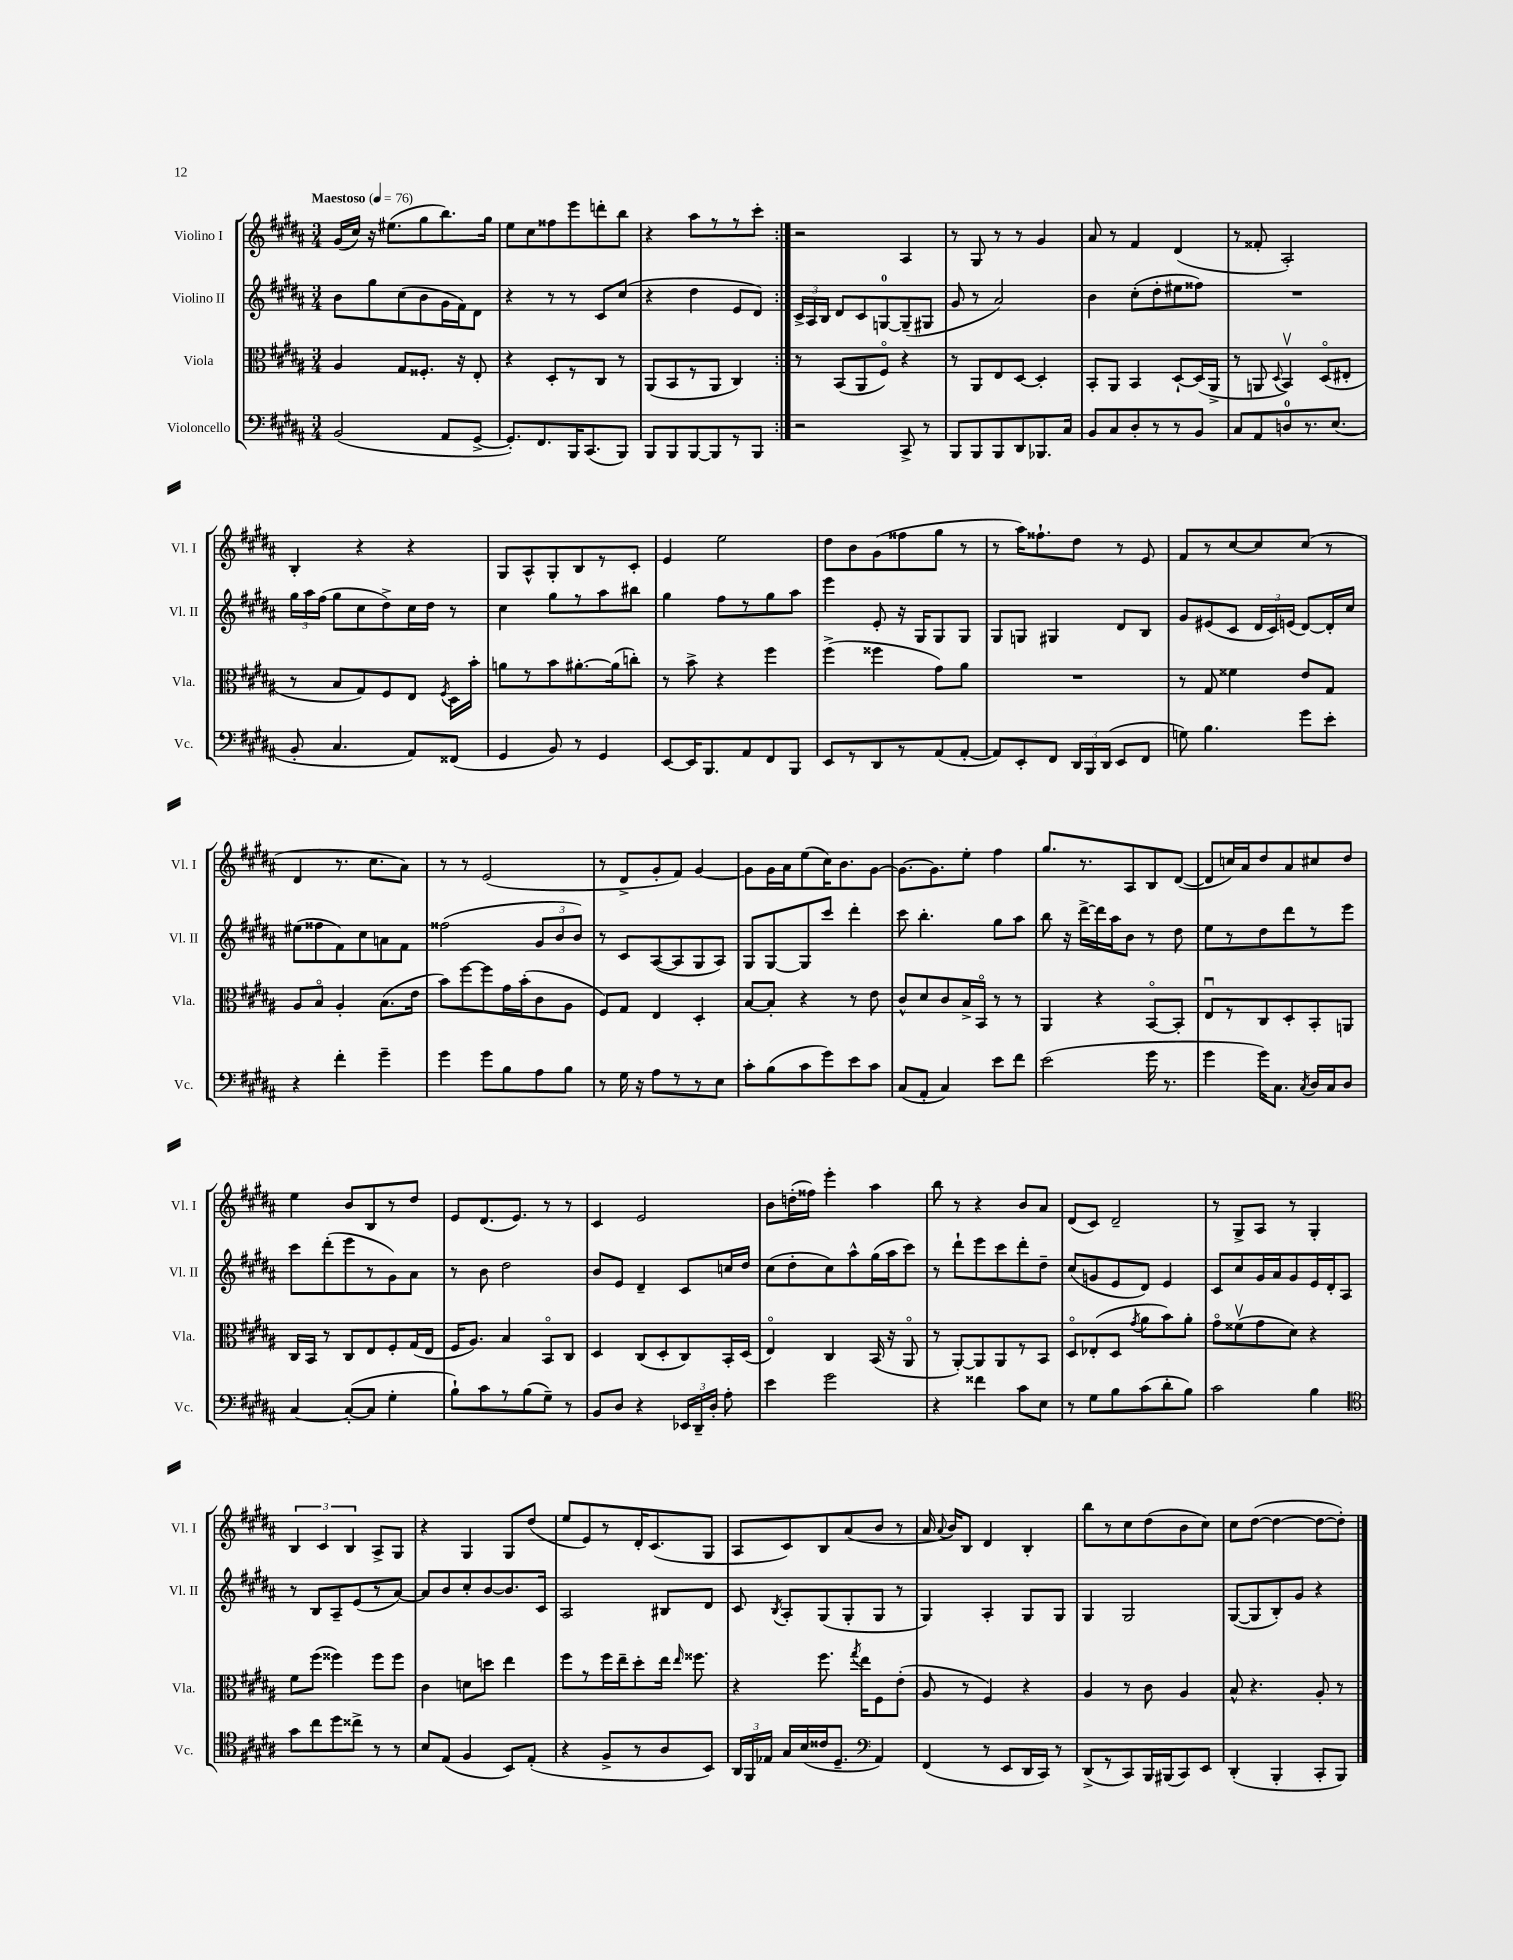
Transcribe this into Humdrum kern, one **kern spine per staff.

**kern	**kern	**kern	**kern
*staff4	*staff3	*staff2	*staff1
*clefF4	*clefC3	*clefG2	*clefG2
*k[f#c#g#d#a#]	*k[f#c#g#d#a#]	*k[f#c#g#d#a#]	*k[f#c#g#d#a#]
*M3/4	*M3/4	*M3/4	*M3/4
*MM76	*MM76	*MM76	*MM76
(2BB/	4A#/	8b\L	(16g#/LL
.	.	.	16cc#/JJ)
.	.	8gg#\	16r
.	.	.	(8.ee#\L
.	8G#/L	(8cc#\	.
.	8.F##'/J	8b\	8gg#\
8AA#/L	.	16g#\L	8.bb\)
.	16r	16f#\J)	.
[8GG#^/J	8E'/	8d#\J	.
.	.	.	16gg#\Jk
=	=	=	=
8.GG#'/]L)	4r	4r	8ee\L
.	.	.	8cc#\
8.FF#/	.	.	.
.	8D#'/L	8r	8ff##\
16BBB/K	8r	8r	8eee\
(8.CC#/	.	.	.
.	8C#/J	8c#/L	8ddd'\
8BBB/J)	8r	(8cc#/J	8bb\J
=	=	=	=
8BBB/L	(8AA#/L	4r	4r
8BBB/	8BB/	.	.
[8BBB/	8r	4dd#\	8aa#\L
8BBB/]	8AA#/J	.	8r
8r	4C#/)	8e/L	8r
8BBB/J	.	8d#/J)	8ccc#'\J
=:|!	=:|!	=:|!	=:|!
2r	8r	24c#^/LL	2r
.	.	24A#/	.
.	.	24B/JJ	.
.	(8BB/L	8d#/L	.
.	8AA#/	8c#/	.
.	8F#o/J)	[8G/	.
8CC#^/	4r	(8G~/]	4A#/
8r	.	8G#/J	.
=	=	=	=
8BBB/L	8r	8g#/	8r
8BBB/	8AA#/L	8r	8G#/
8BBB/	8E/	2a#/)	8r
8DD#/	[8D#/J	.	8r
8.BBB-/	4D#'/]	.	4g#/
16C#/Jk	.	.	.
=	=	=	=
8BB/L	8BB'/L	4b\	8a#/
8C#/	8AA#/J	.	8r
8D#'/	4BB/	(8cc#'\L	4f#/
8r	.	8dd#'\	.
8r	[8D#`/L	8ee#\	(4d#/
8BB/J	(16D#/]L	8ff##\J)	.
.	16AA#^/JJ	.	.
=	=	=	=
8C#/L	8r	2.r	8r
8AA#/	8AA/	.	8f##'/
.	8qqD#/	.	.
8D/	4BBv/)	.	2A#'/)
8.r	.	.	.
.	(8D#o/L	.	.
(8.E/J	.	.	.
.	8E#'/J	.	.
=	=	=	=
8BB'/	8r	24gg#\LL	4B'/
.	.	24aa#\	.
.	.	(24ff#\JJ	.
4.C#/	8B/L	8gg#\L	.
.	8G#/)	8cc#\	4r
.	8F#/	8dd#^\)	.
8AA#/L)	8E/J	16cc#\L	4r
.	.	16dd#\JJ	.
.	8qF#/	.	.
(8FF##/J	16D#\LL	8r	.
.	16b'\JJ	.	.
=	=	=	=
4GG#/	8a\L	4cc#\	8G#/L
.	8r	.	8A#^^/
8BB/)	8b\	8gg#\L	8G#'/
8r	[8.a#'\	8r	8B/
4GG#/	.	8aa#\	8r
.	(16a#\]k	.	.
.	8cc'\J)	8bb#\J	8c#'/J
=	=	=	=
[8EE/L	8r	4gg#\	4e/
16EE/]K	8b^\	.	.
8.BBB/	.	.	.
.	4r	8ff#\L	2ee\
8AA#/	.	8r	.
8FF#/	4ff#\	8gg#\	.
8BBB/J	.	8aa#\J	.
=	=	=	=
8EE/L	(4ff#^\	4eee\	8dd#\L
8r	.	.	8b\
8DD#/	4ff##\	8e'/	(8g#\
8r	.	16r	8ff##\
.	.	16G#/LK	.
(8AA#/	8g#\L)	8G#/	8gg#\J
[8AA#'/J	8a#\J	8G#/J	8r
=	=	=	=
8AA#/]L)	2.r	8G#/L	8r
8EE'/	.	8G/J	16aa#\LK)
.	.	.	8.ff##`\
8FF#/J	.	4G#/	.
24DD#/LL	.	.	8dd#\J
24BBB/	.	.	.
(24DD#/JJ	.	.	.
8EE/L	.	8d#/L	8r
8FF#/J	.	8B/J	8e/
=	=	=	=
8G\)	8r	8g#/L	8f#/L
4.B\	8G#/	(8e#/	8r
.	4f##\	8c#/J	[8cc#/
.	.	24d#/LL	8cc#/]
.	.	24c#/)	.
.	.	(24e/JJ	.
8g#\L	8e/L	[8d#/L)	(8cc#/J
8e'\J	8G#/J	16d#'/]L	8r
.	.	16cc#/JJ	.
=	=	=	=
4r	8A#/L	(8ee#\L	4d#/
.	8Bo/J	8ff##\	.
4f#'\	4A#'/	8f#\)	8.r
.	.	8cc#\	.
.	.	.	8.cc#\L
4g#~\	(8.B\L	8a\	.
.	.	8f#\J	8a#\J)
.	16e\Jk	.	.
=	=	=	=
4g#\	8b\L)	(2ff##\	8r
.	[8ff#\	.	8r
8g#\L	8ff#\]	.	(2e/
8B\	16g#\L	.	.
.	(16b'\J	.	.
8A#\	8c#\	12g#/L	.
.	.	12b/	.
8B\J	8A#\J	.	.
.	.	12b/J)	.
=	=	=	=
8r	8F#/L)	8r	8r
16G#\	8G#/J	8c#/L	8d#^/L
16r	.	.	.
8A#\L	4E/	([8A#/	8g#'/
8r	.	8A#/]	8f#/J)
8r	4D#'/	8G#/	[4g#/
8E\J	.	8A#/J)	.
=	=	=	=
8c#'\L	[8B/L	8G#/L	8g#\]L
(8B\	8B'/]J	[8G#/	16g#\L
.	.	.	16a#\J
8c#\	4r	8G#/]	(8ee\
8g#\)	.	8ccc#/J	16cc#\K)
.	.	.	8.b\
8e\	8r	4ddd#'\	.
8c#\J	8e\	.	[8g#\J
=	=	=	=
(8C#/L	8c#^^/L	8ccc#\	8.g#\_L
8AA#'/J	8d#/	4.bb'\	.
.	.	.	8.g#\]
4C#/)	8c#/	.	.
.	16B^/L	.	8ee'\J
.	16BBo/JJ	.	.
8e\L	8r	8gg#\L	4ff#\
8f#\J	8r	8aa#\J	.
=	=	=	=
(2e\	4AA#/	8bb\	8.gg#/L
.	.	16r	.
.	.	[16ddd#^\LL	8.r
.	4r	16ddd#\]	.
.	.	16aa#\J	.
.	.	8b\J	8A#/
16g#\	[8BBo/L	8r	8B/
8.r	.	.	.
.	8BB'/]J	8dd#\	([8d#/J
=	=	=	=
4g#\	8Eu/L	8ee\L	8d#/]L
.	8r	8r	16cc/L)
.	.	.	16a#/J
16g#\LK)	8C#/	8dd#\	8dd#/
8.C#\J	.	.	.
.	8D#'/	8ddd#\	8a#/
8qC#/	.	.	.
16D#/LL	8BB'/	8r	8cc#/
16C#/J	.	.	.
8D#/J	8AA/J	8eee\J	8dd#/J
=	=	=	=
[4C#/	16C#/LL	8ccc#\L	4ee\
.	16BB/JJ	.	.
.	8r	(8ddd#'\	.
(8C#'/_L	8C#/L	8eee\	8b/L
8C#/]J	8E/	8r	8B/
4G#'\	8F#'/	8g#\)	8r
.	(16G#/L	8a#\J	8dd#/J
.	16E/JJ	.	.
=	=	=	=
8B`\L)	16F#/LK	8r	8e/L
.	8.A#/J)	.	.
8c#\	.	8b\	(8.d#/
8r	4B/	2dd#\	.
.	.	.	8.e/J)
(8B\	.	.	.
8G#~\J)	8BBo/L	.	8r
8r	8C#/J	.	8r
=	=	=	=
8BB/L	4D#/	8b/L	4c#/
8D#/J	.	8e/J	.
4r	(8C#/L	4d#~/	2e/
.	8D#'/	.	.
24EE-/LL	8C#/)	8c#/L	.
24DD#~/	.	.	.
24D#'/JJ	.	.	.
8A#'\	16BB'/L	16cc/L	.
.	(16D#/JJ	16dd#/JJ	.
=	=	=	=
4e\	4Eo/)	(8cc#\L	8b\L
.	.	8dd#'\	(16dd'\L
.	.	.	16ff##\JJ)
2g#\	4C#/	8cc#\)	4eee'\
.	.	8aa#^^\	.
.	(16BB/	(16gg#\L	4aa#\
.	16r	16aa#\J	.
.	8AA#o/	8ccc#\J)	.
=	=	=	=
4r	8r	8r	8bb\
.	[8AA#'/L)	8ddd#`\L	8r
4f##\	8AA#/]	8eee\	4r
.	8AA#/	8ccc#\	.
8c#\L	8r	8ddd#'\	8b/L
8E\J	8BB/J	8dd#~\J	8a#/J
=	=	=	=
8r	8D#o/L	(8cc#/L	(8d#/L
8G#\L	(8E-'/	8g/	8c#/J)
8B\	8D#/J	8e/	2d#~/
.	8qg#/	.	.
(8c#\	8a#\L	8d#/J)	.
8d#'\	8b\)	4e/	.
8B\J)	8a#'\J	.	.
=	=	=	=
2c#\	8g#o\L	8c#/L	8r
.	(8f##v\	8cc#/	8G#^/L
.	8g#\	16g#/L	8A#/J
.	.	16a#/J	.
.	8d#\J)	8g#/	8r
4B\	4r	16e/L	4G#'/
.	.	16d#'/J	.
.	.	8A#/J	.
=	=	=	=
*clefC4	*	*	*
8g#\L	8f#\L	8r	6B/
8cc#\	(8ff#\J	8B/L	.
.	.	.	6c#/
8dd#\	4ff##\)	8A#~/	.
.	.	.	6B/
8cc##^\J	.	(8e/	.
8r	8ff##\L	8r	8A#^/L
8r	8ff##\J	[8a#/J)	8G#/J
=	=	=	=
8B/L	4c#\	8a#/]L	4r
(8E/J	.	8b/	.
4F#/	8d\L	8cc#'/	4G#/
.	8dd\J	[8b/	.
8BB/L)	4ee\	8.b/]	8G#/L
(8E'/J	.	.	(8dd#/J
.	.	16c#/Jk	.
=	=	=	=
4r	8ff#\L	2A#/	8ee/L
.	8r	.	8e/)
8F#^/L	16ff#\L	.	8r
.	16ee~\J	.	.
8r	8dd#'\	.	16d#'/K
.	.	.	(8.c#/
8A#/	16ee\Jk	8B#/L	.
.	16qqee/	.	.
.	8.ff##\	.	.
8BB/J)	.	8d#/J	8G#/J
=	=	=	=
24AA#/LL	4r	8c#/	8A#/L
24FF#/	.	.	.
24E-/JJ	.	.	.
.	.	8qB/	.
16G#/LL	.	8A#'/L	8c#/)
(16B/	.	.	.
16c##/J	8.ff#\	(8G#/	8B/
8.D#~/J	.	.	.
.	.	8G#'/	(8a#/
.	8qgg#/	.	.
.	16ee\LK	.	.
*clefF4	*	*	*
4AA#/)	8F#\	8G#/J	8b/J
.	(8e'\J	8r	8r
=	=	=	=
(4FF#/	8A#/	4G#/)	16a#/
.	.	.	8qqa#/
.	.	.	16b/LK)
.	8r	.	8B/J
8r	4F#/)	4A#'/	4d#/
8EE/L	.	.	.
16DD#/L	4r	8G#/L	4B'/
16CC#/JJ)	.	.	.
8r	.	8G#/J	.
=	=	=	=
(8DD#^/L	4A#/	4G#/	8bb\L
8r	.	.	8r
8CC#/)	8r	2G#/	8cc#\
16BBB/L	8c#\	.	(8dd#\
(16BBB#/J	.	.	.
8CC#/)	4A#/	.	8b\
8EE/J	.	.	8cc#\J)
=	=	=	=
(4DD#'/	8B^^/	([8G#/L	8cc#\L
.	4.r	8G#/]	([8dd#\J
4BBB'/	.	8B'/)	4dd#\_
.	.	8g#/J	.
8CC#'/L	8A#'/	4r	8dd#\_L
8BBB/J)	8r	.	8dd#'\]J)
==	==	==	==
*-	*-	*-	*-
